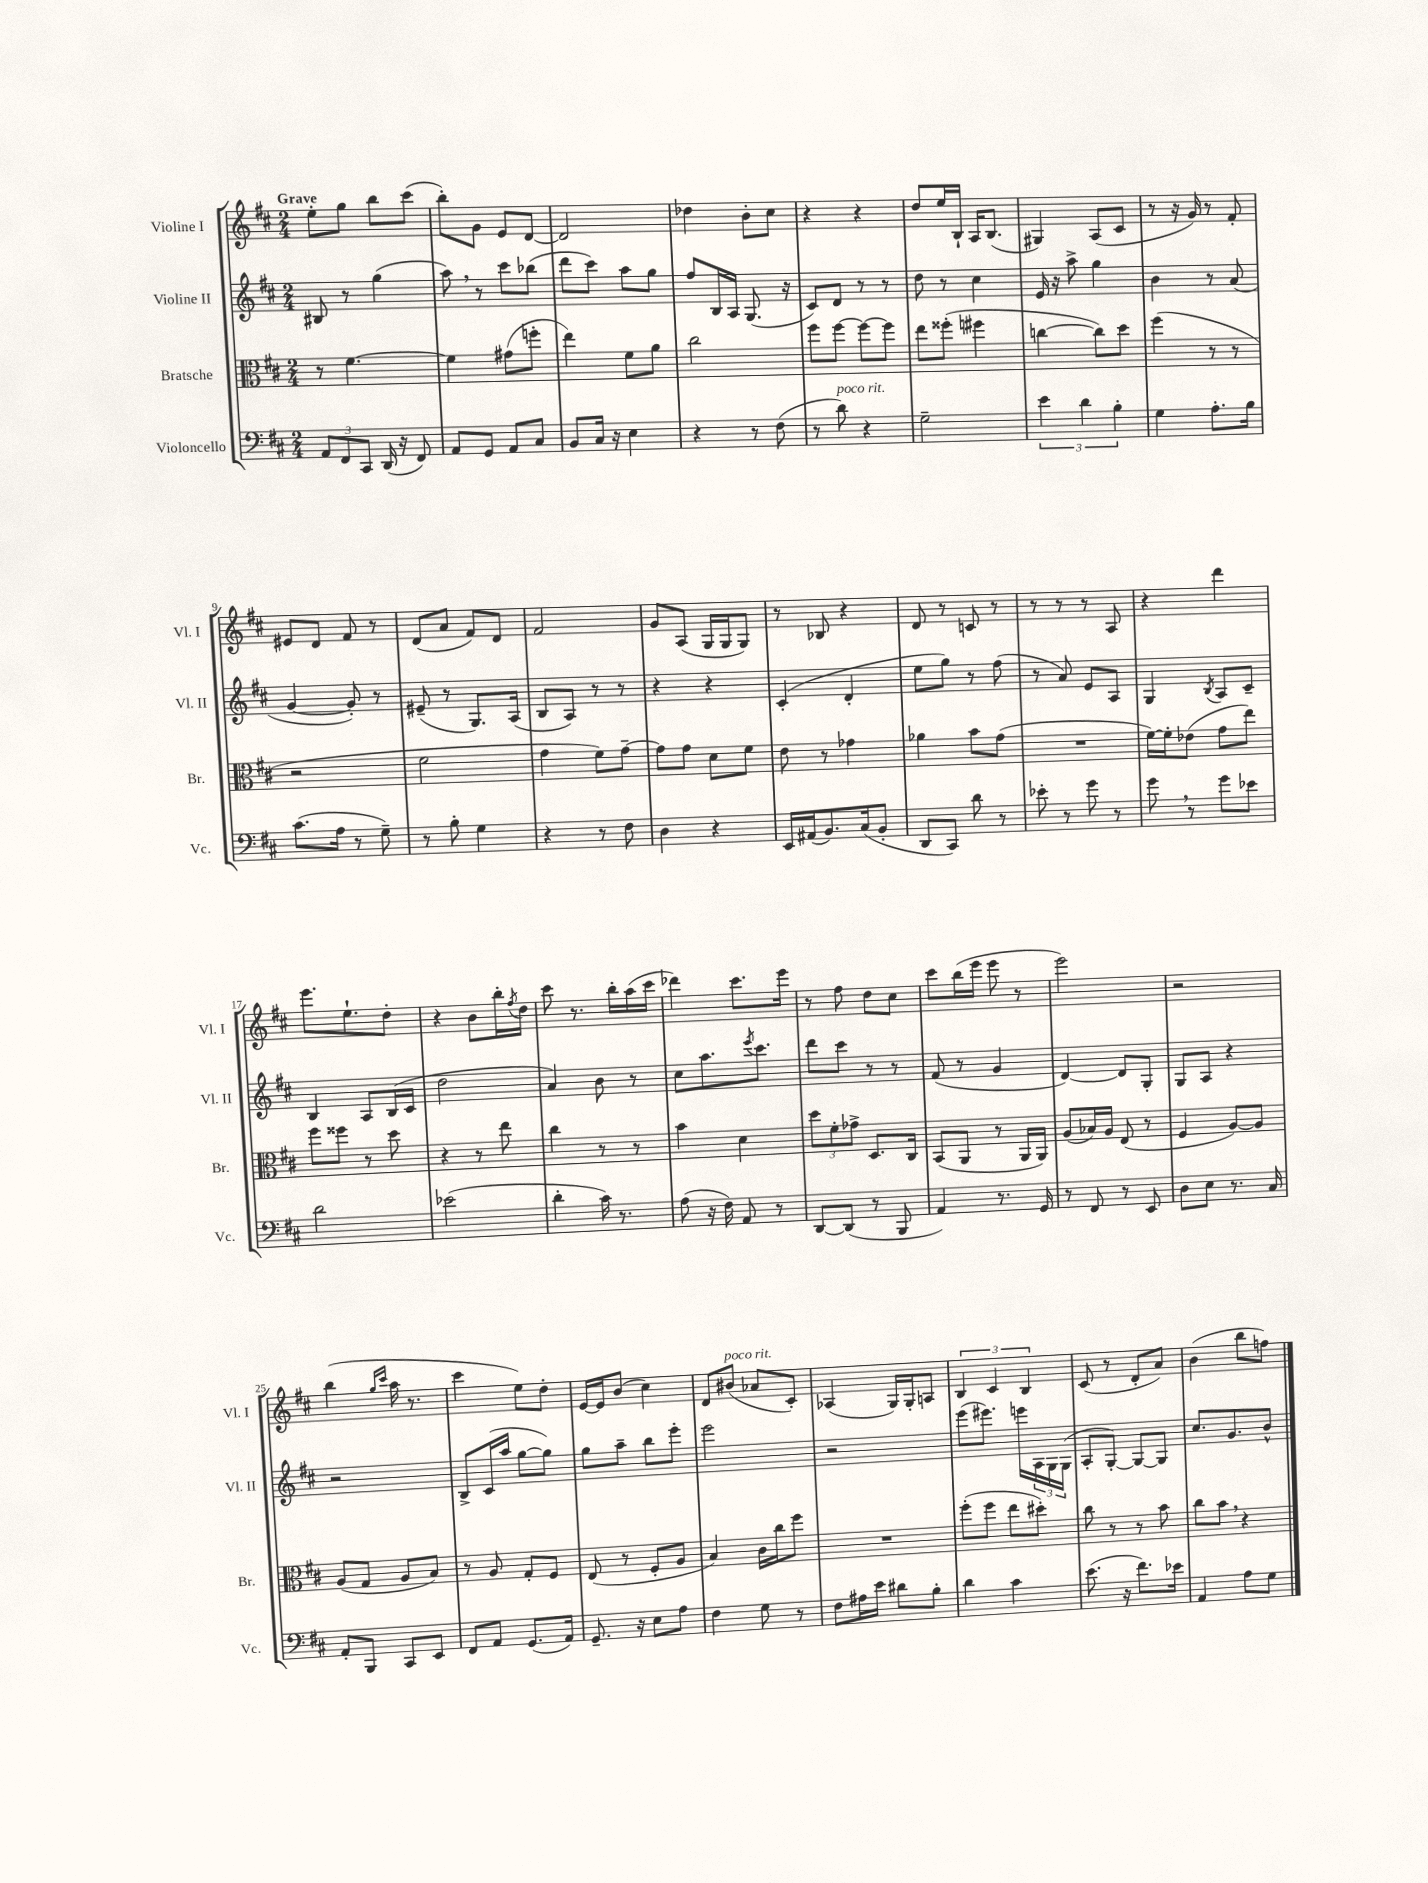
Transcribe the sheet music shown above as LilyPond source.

<<
\new StaffGroup <<
\new Staff = "s0" \with { instrumentName = "Violine I" shortInstrumentName = "Vl. I" } {
    \clef treble \key d \major \numericTimeSignature \time 2/4 \tempo "Grave"
    e''8-. g''8 b''8 cis'''8( |
    b''8-.) g'8 e'8 d'8~ |
    d'2 |
    des''4 b'8-. cis''8 |
    r4 r4 |
    d''8 e''16 b16-! a16 b8.( |
    gis4) a8( cis'8 |
    r8 r16 g'16) r8 fis'8-. |
    eis'8 d'8 fis'8 r8 |
    d'8( a'8 fis'8) d'8 |
    fis'2 |
    g'8 a8( g16 g16 g8) |
    r8 bes8 r4 |
    d'8 r8 c'8 r8 |
    r8 r8 r8 a8 |
    r4 d'''4 |
    e'''8. e''8.-! d''8-. |
    r4 b'8 b''16-. \acciaccatura { fis''8 } d''16 |
    cis'''8 r8. b''16-. a''16( cis'''16 |
    des'''4) cis'''8. e'''16 |
    r8 fis''8 d''8 cis''8 |
    cis'''8 b''16( e'''16 e'''8 r8 |
    e'''2) |
    r2 |
    b''4( \grace { g''16 cis'''16 } a''16 r8. |
    cis'''4 e''8) d''8-. |
    e'16~ e'16 b'8( cis''4) |
    d'8 bis'8^\markup { \italic "poco rit." }( aes'8 cis'8-.) |
    aes4( g16) g16-. a8 |
    \tuplet 3/2 { b4 cis'4 b4 } |
    cis'8( r8 d'8-. a'8) |
    b'4( b''8 f''8) \bar "|." |
}
\new Staff = "s1" \with { instrumentName = "Violine II" shortInstrumentName = "Vl. II" } {
    \clef treble \key d \major \numericTimeSignature \time 2/4
    bis8 r8 g''4( |
    a''8) \breathe r8 cis'''8 bes''8( |
    d'''8 cis'''8) a''8 g''8 |
    fis''8 b16 a16 g8.( r16 |
    cis'8) d'8 r8 r8 |
    d''8 r8 cis''4 |
    e'16 r16 a''8-> g''4 |
    b'4 r8 a'8( |
    g'4~ g'8-.) r8 |
    eis'8--( r8 g8.) a16( |
    b8 a8) r8 r8 |
    r4 r4 |
    cis'4-.( d'4-. |
    e''8 g''8) r8 fis''8( |
    r8 a'8) e'8 a8 |
    g4 \acciaccatura { b8 } a8 cis'8-- |
    b4 a8 b16( cis'16 |
    d''2 |
    a'4) b'8 r8 |
    cis''8 a''8. \acciaccatura { e'''8 } cis'''8. |
    d'''8 cis'''8 r8 r8 |
    fis'8( r8 g'4 |
    d'4~) d'8 g8-. |
    g8 a8 r4 |
    r2 |
    b8-> cis'16( a''16 g''8~ g''8) |
    g''8 a''8-- b''8 e'''8-. |
    e'''2 |
    r2 |
    e'''8( eis'''8.) e'''16 \tuplet 3/2 { a16 g16 g16( } |
    a8-. g8~-.) g8~ g8 |
    cis''8. g'8. b'8-^ \bar "|." |
}
\new Staff = "s2" \with { instrumentName = "Bratsche" shortInstrumentName = "Br." } {
    \clef alto \key d \major \numericTimeSignature \time 2/4
    r8 fis'4.~ |
    fis'4 gis'8( f''8-. |
    e''4) fis'8 a'8 |
    cis''2 |
    fis''8 fis''8~ fis''8~ fis''8 |
    e''8 fisis''8-.( fis''4 |
    c''4~ c''8) d''8 |
    fis''4( r8 r8 |
    r2 |
    fis'2 |
    g'4 fis'8) g'8~-- |
    g'8 g'8 d'8 fis'8 |
    e'8 r8 ges'4 |
    aes'4 b'8 g'8( |
    R2 |
    fis'16~) fis'16-. ees'8( g'8 e''8) |
    fis''8 fisis''8 r8 d''8 |
    r4 r8 e''8 |
    cis''4 r8 r8 |
    b'4 d'4 |
    \tuplet 3/2 { d''8 fis'8-. ges'8-> } d8. cis16 |
    b,8( a,8 r8 a,16 a,16) |
    a8( bes16) a16 e8( r8 |
    fis4 a8~) a8 |
    a8( g8 a8 b8) |
    r8 a8 g8-. fis8 |
    e8( r8 fis8-. a8 |
    b4) cis'16 cis''16 fis''8 |
    R2 |
    fis''8-.( fis''8 e''8 dis''8-.) |
    cis''8 r8 r8 b'8 |
    cis''8 b'8 \breathe r4 \bar "|." |
}
\new Staff = "s3" \with { instrumentName = "Violoncello" shortInstrumentName = "Vc." } {
    \clef bass \key d \major \numericTimeSignature \time 2/4
    \tuplet 3/2 { a,8 fis,8 cis,8 } d,16( r16 fis,8) |
    a,8 g,8 a,8 cis8 |
    b,8 cis16 r16 e4 |
    r4 r8 fis8( |
    r8 d'8^\markup { \italic "poco rit." }) r4 |
    g2-- |
    \tuplet 3/2 { e'4 d'4 b4-. } |
    g4 a8.-. b16 |
    cis'8.( a16 r8 g8--) |
    r8 b8-. g4 |
    r4 r8 fis8 |
    d4 r4 |
    e,16 ais,16( b,8.) cis16( b,8-. |
    d,8 cis,8) d'8 r8 |
    ees'8-. r8 g'8 r8 |
    g'8 \breathe r8 g'8 ees'8 |
    d'2 |
    ees'2( |
    d'4-. cis'16) r8. |
    a8( r16 fis16) a,8 r8 |
    d,8~ d,8( r8 b,,8 |
    a,4) r8. g,16 |
    r8 fis,8 r8 e,8 |
    d8 e8 r8. cis16 |
    a,8-. b,,8 cis,8 e,8 |
    fis,8 a,8 g,8.( a,16) |
    g,8.-- r16 e8 a8 |
    fis4 g8 r8 |
    fis8 ais16 e'16 dis'8 b8-. |
    d'4 cis'4 |
    e'8.( r16 fis'8.) ees'16 |
    a,4 a8 g8 \bar "|." |
}
>>
>>
